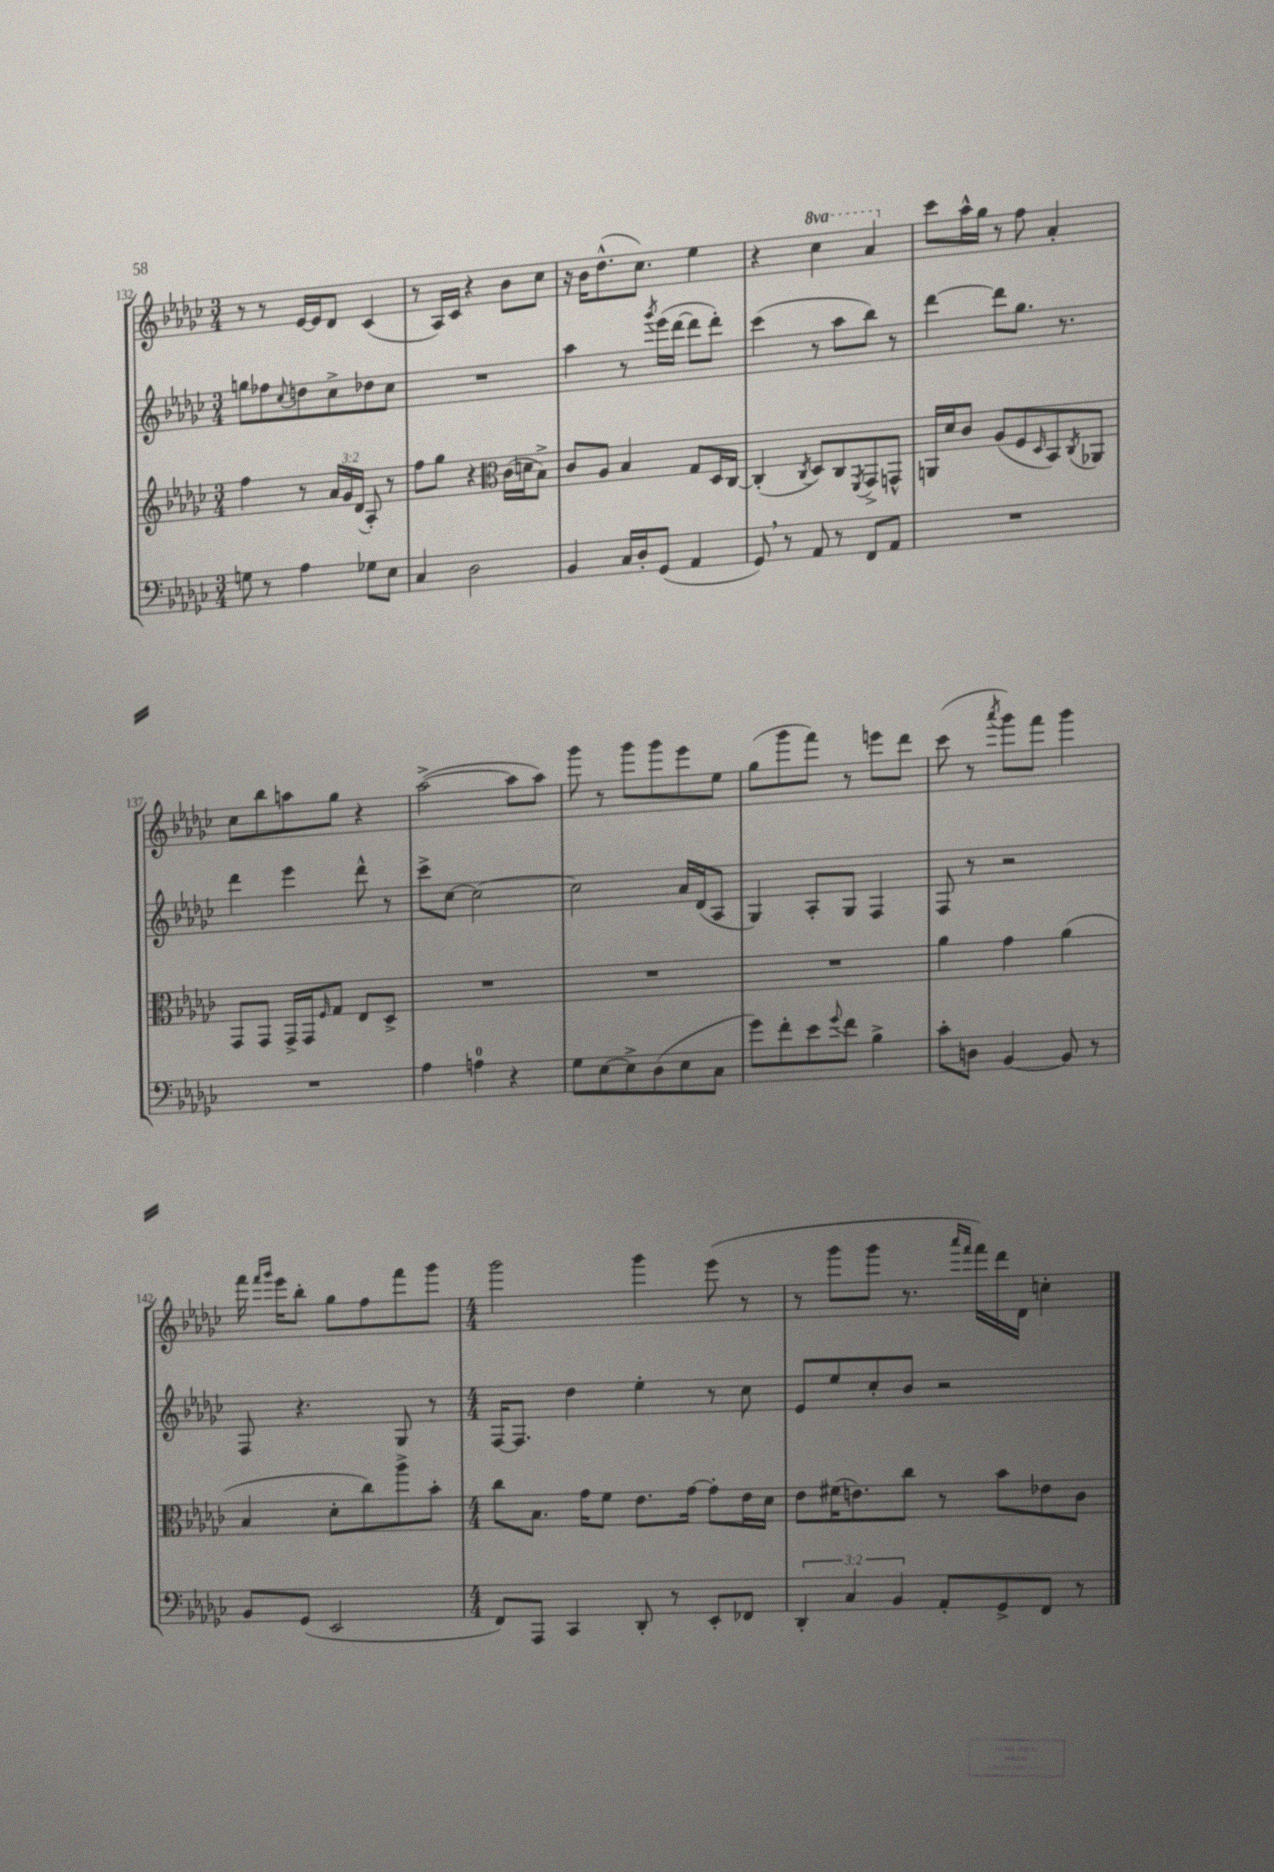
<<
\new StaffGroup <<
\new Staff = "s0" {
    \clef treble \key ges \major \numericTimeSignature \time 3/4 \set Staff.ottavationMarkups = #ottavation-simple-ordinals
    r8 r8 ees'16~ ees'16 des'8 ces'4( |
    r8 aes16) ces'16 r4 bes'8 ces''8 |
    r16 bes'16 des''8.-^( ces''8.) ees''4 |
    r4 \ottava #1 ces'''4 aes''4 \ottava #0 |
    ces'''8 aes''16-^ ges''16 r8 f''8 aes'4-. |
    ces''8 bes''8 a''8 ges''8 r4 |
    aes''2~->( aes''8 aes''8) |
    ges'''8 r8 ges'''8 ges'''8 ees'''8 ees''8 |
    ges''8( ges'''8 f'''8) r8 e'''8 des'''8 |
    ces'''8( r8 \acciaccatura { aes'''8 } ges'''8) f'''8 ges'''4 |
    f'''16 \grace { f'''16 ges'''16 } ees'''16 bes''8-. ges''8 f''8 f'''8 ges'''8 |
    \numericTimeSignature \time 4/4 ges'''2 ges'''4 ees'''8( r8 |
    r8 ges'''8 ges'''8 r8. \grace { aes'''16 f'''16 } f'''16) des'''16 des'16 c''4-. \bar "|." |
}
\new Staff = "s1" {
    \clef treble \key ges \major \numericTimeSignature \time 3/4
    g''8 fes''8 \appoggiatura { ces''8 } d''8 ces''8-> des''8 ces''8 |
    R2. |
    aes''4 r8 \acciaccatura { ges'''8 } ees'''16( des'''16~ des'''8 des'''8-.) |
    ces'''4( r8 aes''8 bes''8) r8 |
    des'''4~ des'''8 ges''8. r8. |
    des'''4 ees'''4 des'''8-^ r8 |
    ces'''8-> ces''8~ ces''2~ |
    ces''2 aes'16 des'16( aes8 |
    ges4) aes8-. ges8 f4 |
    f8 r8 r2 |
    f8 r4. ges8 r8 |
    \numericTimeSignature \time 4/4 f16~ f8. des''4 ees''4-. r8 ces''8 |
    ees'8 ees''8 ces''8-. bes'8 r2 \bar "|." |
}
\new Staff = "s2" {
    \clef treble \key ges \major \numericTimeSignature \time 3/4 \override Staff.TupletNumber.text = #tuplet-number::calc-fraction-text
    f''4 r8 \tuplet 3/2 { aes'16 ges'16 des'16( } aes8-.) r8 |
    f''8 ges''8 r4 \clef alto ces'16( d'16 bes8->) |
    ces'8 aes8 bes4 ges8 des16 ces16~ |
    ces4-.( \acciaccatura { ces8 } des8) ces8 \acciaccatura { f,8 } ges,8-> g,8-^ |
    a,16 des'16 ces'8 aes8( f8 \grace { des16 } bes,8) \acciaccatura { ces8 } aes,8 |
    ges,8 ges,8 ges,16-> ges,16 \grace { f16 } ges8 ees8 des8-> |
    R2. |
    R2. |
    R2. |
    aes'4 ges'4 aes'4( |
    bes4 des'8-. ces''8) aes''8-> bes'8-. |
    \numericTimeSignature \time 4/4 ces''8 bes8. ges'16 f'8 ees'8. ges'16~ ges'8-. ees'16 des'16 |
    ees'8 fis'16( e'8.) ces''8 r8 bes'8 ees'8 ces'8 \bar "|." |
}
\new Staff = "s3" {
    \clef bass \key ges \major \numericTimeSignature \time 3/4 \override Staff.TupletNumber.text = #tuplet-number::calc-fraction-text
    g8 r8 aes4 ges8 ees8 |
    ces4 des2 |
    bes,4 ces16 des16-. ges,8( aes,4 |
    ges,8) \breathe r8 aes,8 r8 f,8 aes,8 |
    R2. |
    R2. |
    aes4 a4-0 r4 |
    ges8 ees8~ ees8-> des8( ees8 ces8 |
    ges'8) f'8-. ees'8 \appoggiatura { ges'8 } f'8 bes4-> |
    ces'8-. d8 bes,4~ bes,8 r8 |
    bes,8 ges,8( ees,2 |
    \numericTimeSignature \time 4/4 f,8) aes,,8 ces,4 des,8-. r8 ees,8-. fes,8 |
    \tuplet 3/2 { des,4-. ces4 bes,4 } aes,8-. ges,8-> f,8 r8 \bar "|." |
}
>>
>>
\layout { \context { \Score currentBarNumber = #132 } }
